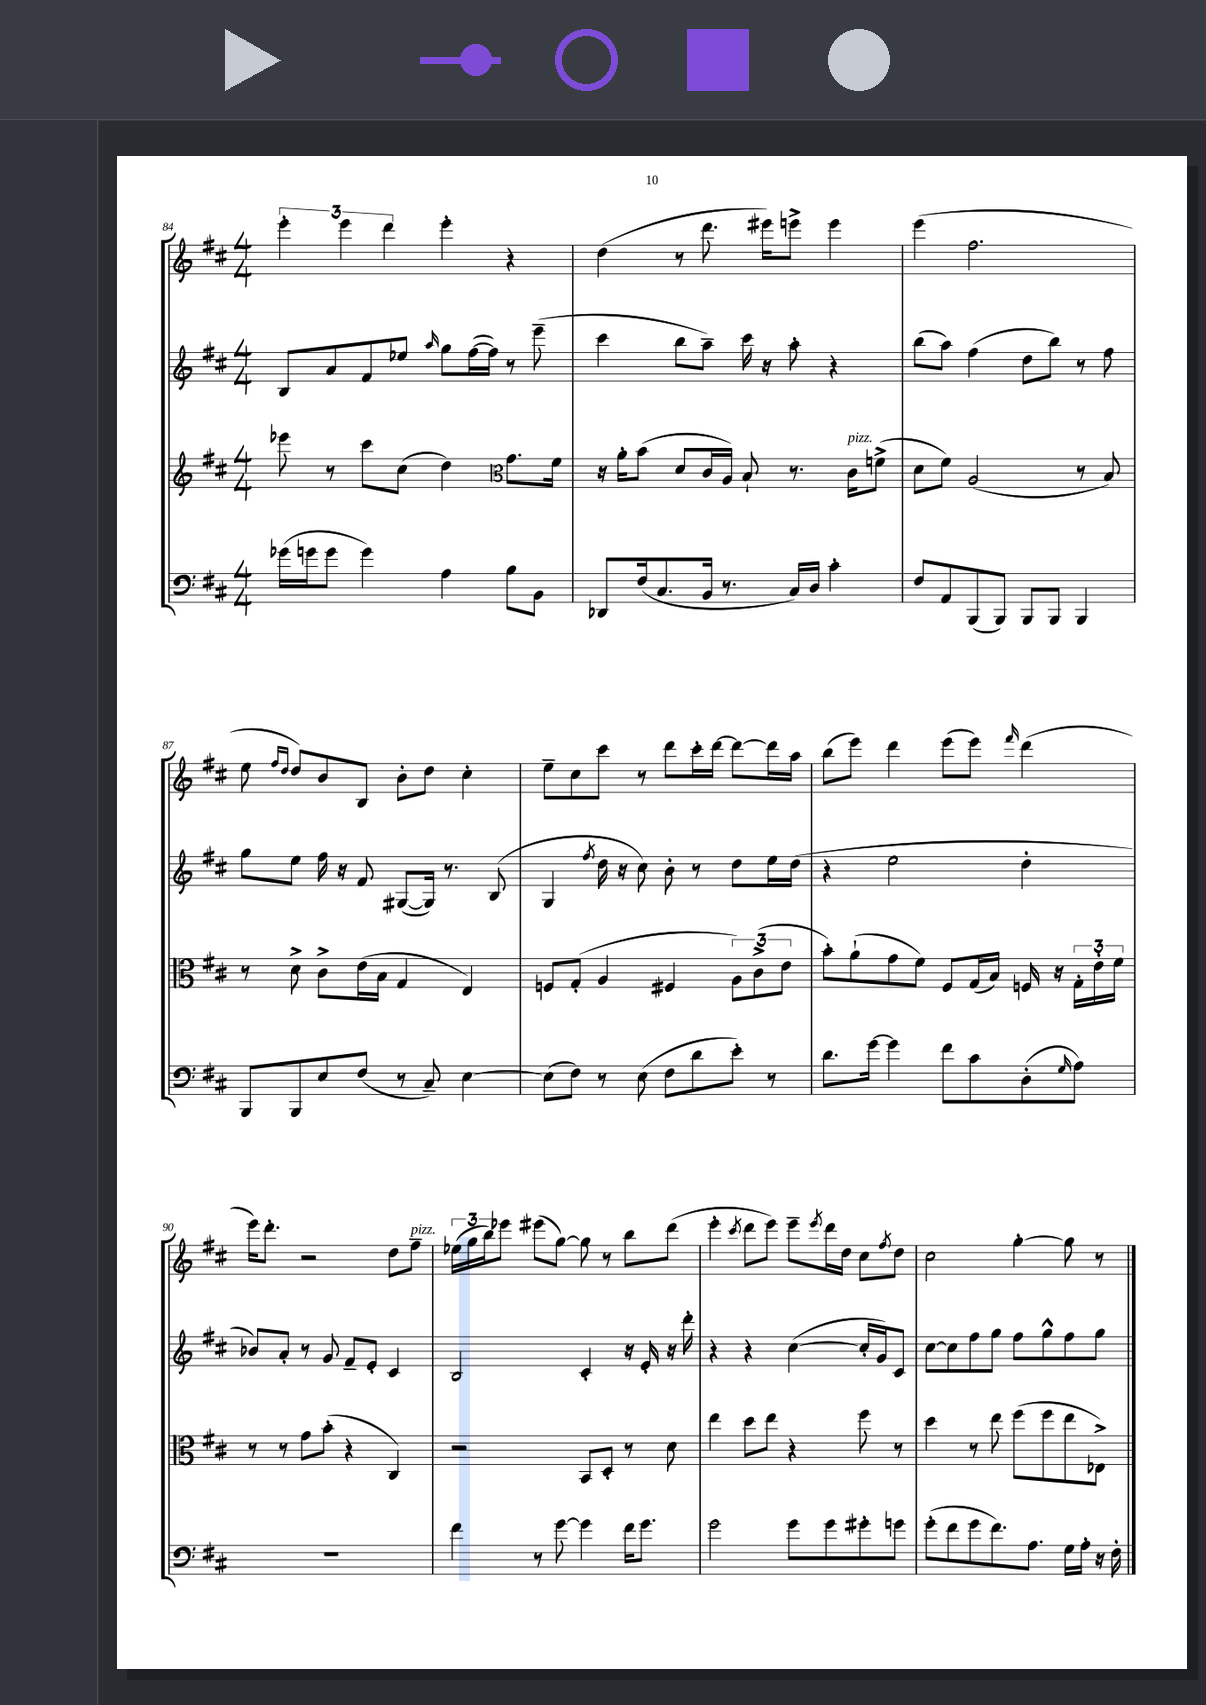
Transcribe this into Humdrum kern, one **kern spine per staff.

**kern	**kern	**kern	**kern
*staff4	*staff3	*staff2	*staff1
*clefF4	*clefG2	*clefG2	*clefG2
*k[f#c#]	*k[f#c#]	*k[f#c#]	*k[f#c#]
*M4/4	*M4/4	*M4/4	*M4/4
(16g-\LL	8eee-\	8B/L	6eee'\
16g\J	.	.	.
8g\J	8r	8a/	.
.	.	.	6eee\
4g\)	8ccc#\L	8f#/	.
.	.	.	6ddd\
.	(8cc#\J	8ee-/J	.
.	.	16qqaa/	.
4A\	4dd\)	8gg\L	4eee'\
.	.	([16ff#\L	.
.	.	16ff#\]JJ)	.
*	*clefC3	*	*
8B\L	8.g\L	8r	4r
8BB\J	.	(8eee~\	.
.	16f#\Jk	.	.
=	=	=	=
8DD-/L	16r	4ccc#\	(4dd\
.	16a'\LK	.	.
(16F#/k	(8b\J	.	.
8.C#/	.	.	.
.	8d/L	8bb\L	8r
16BB/Jk	16c#/L	8aa~\J)	8.ddd\
8.r	16A/JJ)	.	.
.	8B`/	16ccc#\	.
.	.	16r	16eee#\LK)
16C#/LL)	8.r	8aa'\	8eee^\J
16D/JJ	.	.	.
4c#'\	.	4r	4eee\
.	16c#\LK	.	.
.	(8f^\J	.	.
=	=	=	=
8F#/L	8d\L	(8bb\L	(4eee\
8AA/	8f#\J)	8aa\J)	.
(8BBB/	(2A/	(4ff#\	2.ff#\
8BBB/J)	.	.	.
8BBB/L	.	8dd\L	.
8BBB/J	.	8bb\J)	.
4BBB/	8r	8r	.
.	8B/)	8ff#\	.
=	=	=	=
8BBB/L	8r	8gg\L	8ee\
.	.	.	16qqff#/LL
.	.	.	16qqdd/JJ
8BBB/	8d^\	8ee\J	8dd/L)
8E/	8c#^\L	16ff#\	8b/
.	.	16r	.
(8F#/J	(16e\L	8f#/	8B/J
.	16B\JJ	.	.
8r	4G/	([8G#/L	8b'\L
8C#~/)	.	16G#/]Jk)	8dd\J
.	.	8.r	.
[4E\	4E/)	.	4cc#'\
.	.	(8B/	.
=	=	=	=
(8E\]L	8F/L	4G/	8ee~\L
8F#\J)	(8G'/J	.	8cc#\
.	.	8qff#/	.
8r	4A/	16dd\	8ccc#\J
.	.	16r	.
(8E\	.	8cc#\)	8r
8F#\L	4F#/	8b'\	8ddd\L
8d\	.	8r	16ccc#'\L
.	.	.	[16ddd\JJ
8e'\J)	12A\L)	8dd\L	8ddd\_L
.	(12c#^\	.	.
8r	.	16ee\L	16ddd\]L
.	12e\J	.	.
.	.	(16dd\JJ	16aa\JJ
=	=	=	=
8.d\L	8b'\L)	4r	(8bb\L
.	(8a`\	.	8eee\J)
[16g\Jk	.	.	.
4g\]	8g\	2ee\	4ddd\
.	8f#\J)	.	.
8f#\L	8F#/L	.	(8eee\L
8c#\	(16G/L	.	8eee\J)
.	16B/JJ)	.	.
.	.	.	16qqfff#/
(8D'\	16F/	4dd'\	(4ddd\
.	16r	.	.
16qqG/	.	.	.
8A\J)	24G'\LL	.	.
.	24e'\	.	.
.	24f#\JJ	.	.
=	=	=	=
1r	8r	8b-/L)	16eee\LK)
.	.	.	8.ddd'\J
.	8r	8a'/J	.
.	8g\L	8r	2r
.	(8b'\J	8g/	.
.	4r	8f#~/L	.
.	.	8e'/J	.
.	4C#/)	4c#/	8dd\L
.	.	.	8ff#~\J
=	=	=	=
4f#\	2r	2B/	(24ee-\LL
.	.	.	24gg\
.	.	.	24bb\J)
.	.	.	8eee-\J
8r	.	.	(8eee#\L
[8g\	.	.	[8gg\J)
4g\]	8BB/L	4c#'/	8gg\]
.	8D'/J	.	8r
16f#\LK	8r	16r	8bb\L
8.g\J	.	16e'/	.
.	8d\	16r	(8ddd\J
.	.	16ddd'\	.
=	=	=	=
2g\	4ee\	4r	4eee'\
.	.	.	8qccc#/
.	8dd\L	4r	8ddd\L
.	8ee\J	.	8eee\J)
8g\L	4r	([4cc#\	8eee~\L
.	.	.	8qeee/
8g\	.	.	16ddd\L
.	.	.	16dd\JJ
8g#'\	8ff#\	16cc#'/]LL	8cc#\L
.	.	16g/J)	.
.	.	.	8qff#/
8g\J	8r	8c#/J	8dd\J
=	=	=	=
(8g'\L	4dd\	[8cc#\L	2cc#\
8f#\	.	8cc#\]	.
8g\	8r	8ff#\	.
8.f#\)	8ee\	8gg\J	.
.	(8ff#\L	8ff#\L	[4gg'\
8.A\J	.	.	.
.	8ff#\	8gg^^\	.
16G\LL	8ee\	8ff#\	8gg\]
16A'\JJ	.	.	.
16r	8E-^\J)	8gg\J	8r
16F#'\	.	.	.
==	==	==	==
*-	*-	*-	*-
